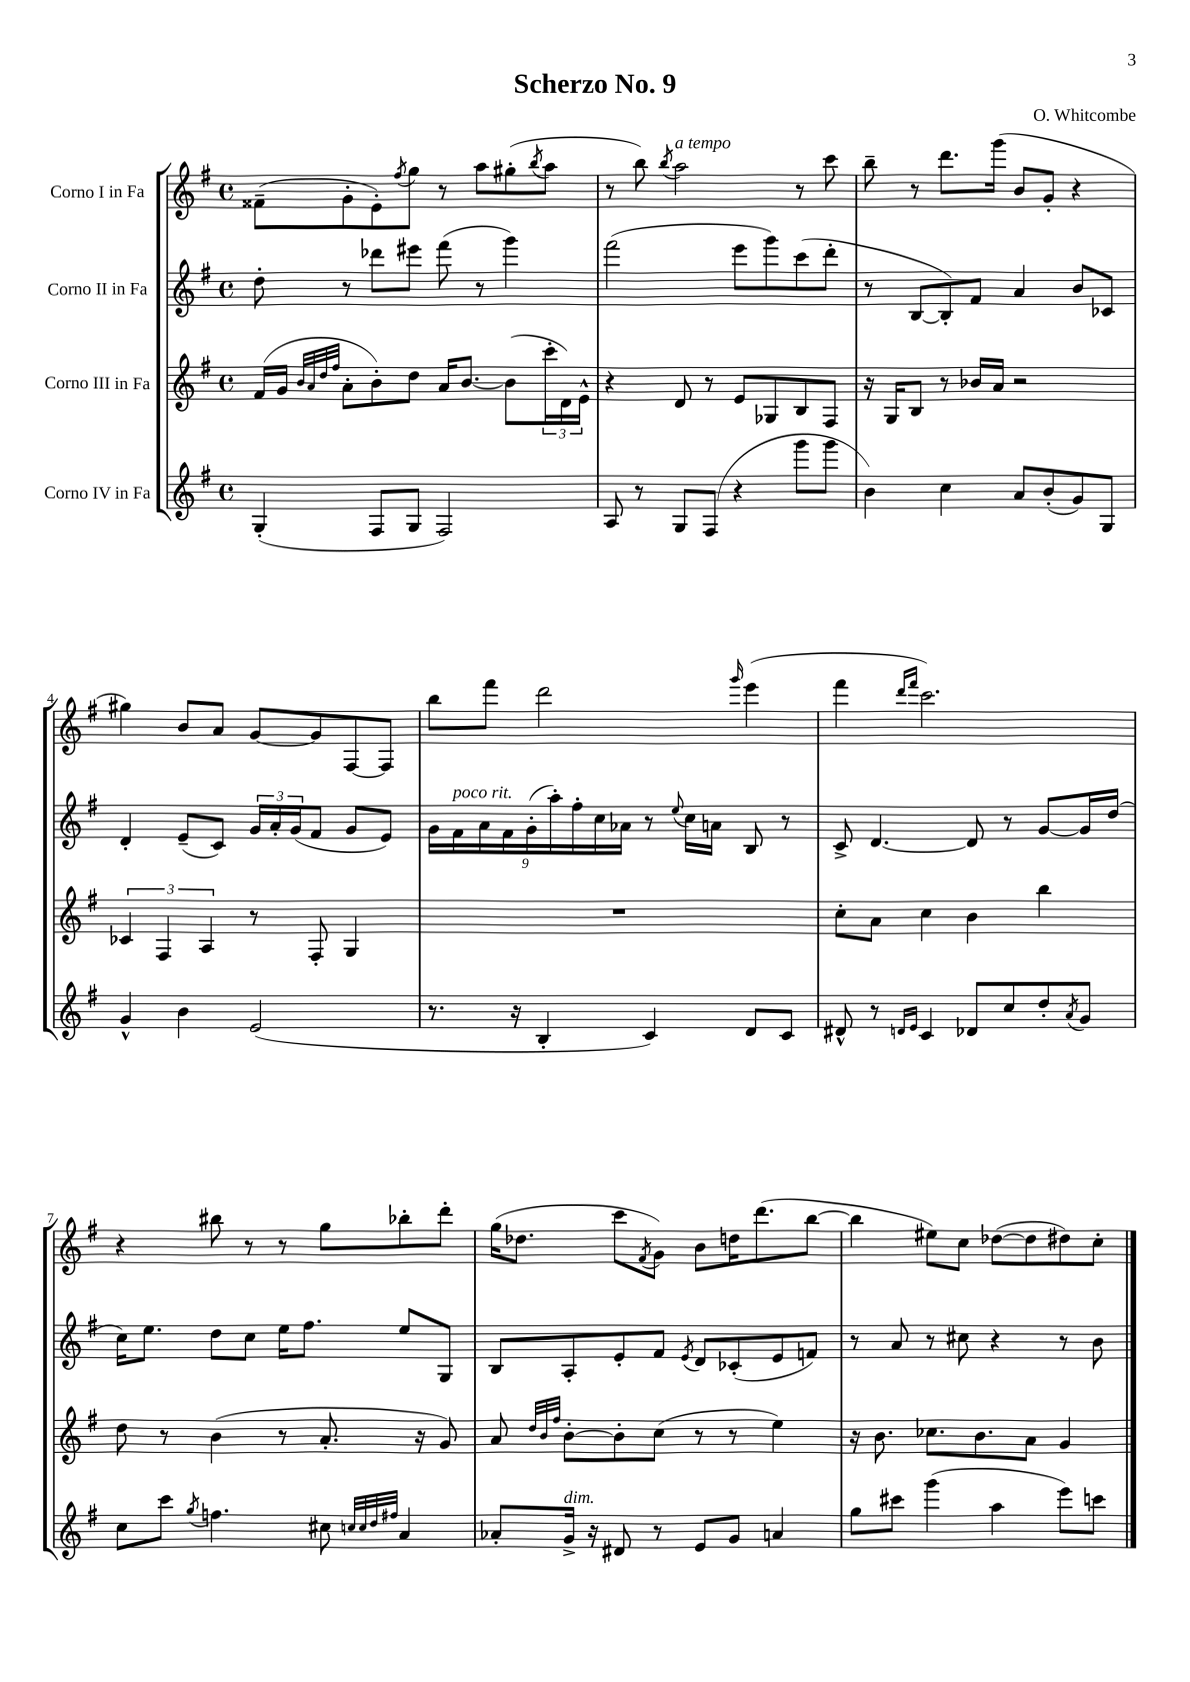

**kern	**kern	**kern	**kern
*staff4	*staff3	*staff2	*staff1
*clefG2	*clefG2	*clefG2	*clefG2
*k[f#]	*k[f#]	*k[f#]	*k[f#]
*M4/4	*M4/4	*M4/4	*M4/4
*met(c)	*met(c)	*met(c)	*met(c)
(4G'/	(16f#/LL	8dd'\	(8f##~\L
.	16g/JJ	.	.
.	32qqb/LLL	.	.
.	32qqa/	.	.
.	32qqdd/	.	.
.	32qqff#/JJJ	.	.
.	8a'\L	8r	8g'\
8F#/L	8b'\)	8ddd-\L	8e'\)
.	.	.	8qff#/
8G/J	8dd\J	8eee#\J	8gg\J
2F#/)	16a/LK	(8fff#\	8r
.	[8.b/J	.	.
.	.	8r	8aa\L
.	(8b\]L	4ggg\)	(8gg#'\
.	.	.	8qbb/
.	24ccc'\L	.	8aa\J
.	24d\)	.	.
.	24e^^\JJ	.	.
=	=	=	=
8A/	4r	(2fff#\	8r
8r	.	.	8bb\)
.	.	.	8qbb/
8G/L	8d/	.	2aa\
(8F#/J	8r	.	.
4r	8e/L	8eee\L	.
.	8G-/	8ggg\)	.
8ggg\L	8B/	(8ccc\	8r
8ggg\J	8F#/J	8ddd'\J	8ccc\
=	=	=	=
4b\)	16r	8r	8bb~\
.	16G/LK	.	.
.	8B/J	[8B/L	8r
4cc\	8r	8B'/])	8.ddd\L
.	16b-/LL	8f#/J	.
.	16a/JJ	.	(16ggg\Jk
8a/L	2r	4a/	8b/L
(8b'/	.	.	8g'/J
8g/)	.	8b/L	4r
8G/J	.	8c-/J	.
=	=	=	=
4g^^/	6c-/	4d'/	4gg#\)
.	6F#/	.	.
4b\	.	(8e~/L	8b/L
.	6A/	.	.
.	.	8c/J)	8a/J
(2e/	8r	24g/LL	[8g/L
.	.	24a'/	.
.	.	(24g/J	.
.	8F#'/	8f#/J	8g/]
.	4G/	8g/L	[8F#/
.	.	8e/J)	8F#/]J
=	=	=	=
8.r	1r	18g\LL	8bb\L
.	.	18f#\	.
.	.	18a\	.
.	.	.	8fff#\J
.	.	18f#\	.
16r	.	.	.
.	.	(18g'\	.
4B'/	.	.	2ddd\
.	.	18aa'\)	.
.	.	18ff#'\	.
.	.	18cc\	.
.	.	18a-\JJ	.
4c/)	.	8r	.
.	.	8qqee/	.
.	.	16cc\LL	.
.	.	16a\JJ	.
.	.	.	16qqggg/
8d/L	.	8B/	(4eee\
8c/J	.	8r	.
=	=	=	=
8d#^^/	8cc'\L	8c^/	4fff#\
8r	8a\J	[4.d/	.
16qqd/LL	.	.	16qqddd/LL
16qqe/JJ	.	.	16qqfff#/JJ
4c/	4cc\	.	2.ccc\)
8d-/L	4b\	8d/]	.
8cc/	.	8r	.
8dd'/	4bb\	[8g/L	.
8qa/	.	.	.
8g/J	.	16g/]L	.
.	.	(16dd/JJ	.
=	=	=	=
8cc\L	8dd\	16cc\LK)	4r
.	.	8.ee\J	.
8ccc\J	8r	.	.
8qgg/	.	.	.
4.ff\	(4b\	8dd\L	8bb#\
.	.	8cc\J	8r
.	8r	16ee\LK	8r
.	.	8.ff#\J	.
8cc#\	8.a'/	.	8gg\L
32qqcc/LLL	.	.	.
32qqcc/	.	.	.
32qqdd/	.	.	.
32qqff#/JJJ	.	.	.
4a/	.	8ee/L	8bb-'\
.	16r	.	.
.	8g/)	8G/J	8ddd'\J
=	=	=	=
8a-'/L	8a/	8B/L	(16gg\LK
.	.	.	8.dd-\J
.	32qqdd/LLL	.	.
.	32qqb/	.	.
.	32qqff#/JJJ	.	.
16g^/Jk	[8b'\L	8A'/	.
16r	.	.	.
8d#/	8b'\]	8e'/	8ccc\L
.	.	.	8qf#/
8r	(8cc\J	8f#/J	8g\J)
.	.	8qe/	.
8e/L	8r	8d/L	8b\L
8g/J	8r	(8c-'/	16dd\K
.	.	.	(8.ddd\
4a/	4ee\)	8e/	.
.	.	8f/J)	[8bb\J
=	=	=	=
8gg\L	16r	8r	4bb\]
.	8.b\	.	.
8ccc#\J	.	8a/	.
(4ggg\	8.cc-\L	8r	8ee#\L)
.	.	8cc#\	8cc\J
.	8.b\	.	.
4aa\	.	4r	([8dd-\L
.	8a\J	.	8dd-\]
8eee\L)	4g/	8r	8dd#\)
8ccc\J	.	8b\	8cc'\J
==	==	==	==
*-	*-	*-	*-
